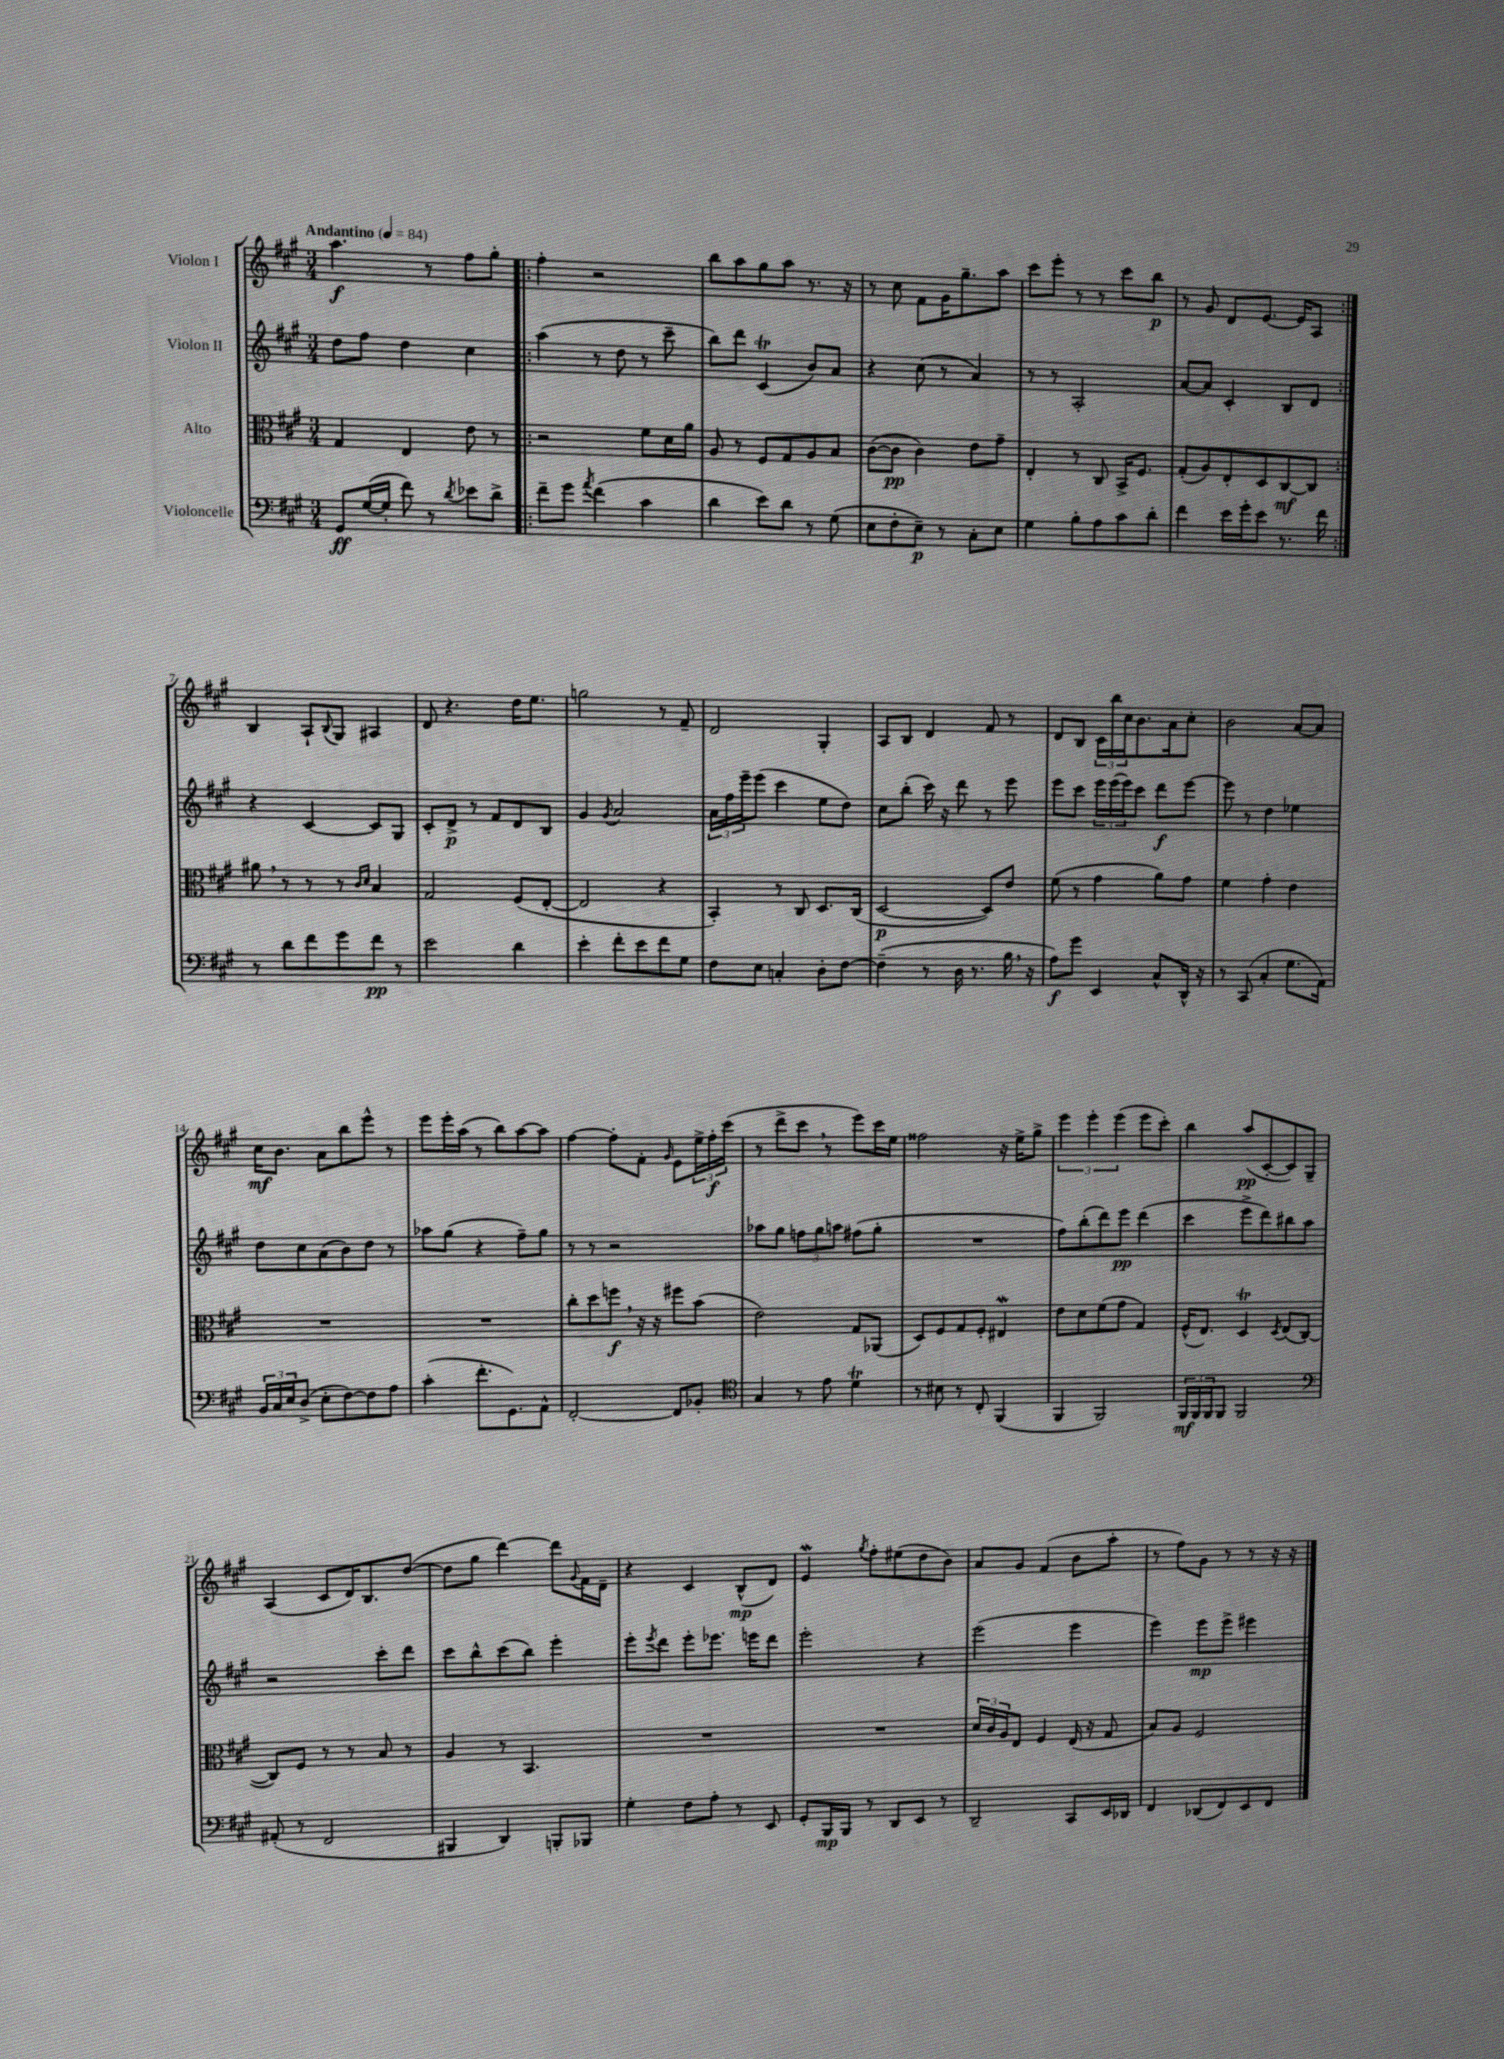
<<
\new StaffGroup <<
\new Staff = "s0" \with { instrumentName = "Violon I" } {
    \clef treble \key a \major \numericTimeSignature \time 3/4 \tempo "Andantino" 4 = 84
    a''4.\f r8 fis''8 gis''8-. |
    \repeat volta 2 { fis''4-. r2 |
    b''8 a''8 gis''8 a''8 r8. r16 |
    r8 cis''8 fis'8 gis'16 gis''8.-- a''8 |
    cis'''8 e'''8-. r8 r8 cis'''8 b''8\p |
    r8 gis'8 d'8 e'8.~ e'16 a8 | }
    b4 a8-! \appoggiatura { b8 } gis8 ais4 |
    d'8 r4. d''16 e''8. |
    g''2 r8 fis'8-- |
    d'2 gis4-. |
    a8 b8 d'4 fis'8 r8 |
    d'8 b8 \tuplet 3/2 { cis'16 b''16 cis''16 } b'8. a'16 cis''8-. |
    b'2 a'8~ a'8 |
    cis''16\mf b'8. a'8 b''8 e'''8-^ r8 |
    e'''8 e'''16-. a''16( r8 b''8) a''8~ a''8 |
    fis''4~ fis''8-. fis'8-. \grace { gis'16 } e'8 \tuplet 3/2 { e''16-> fis''16-.\f cis'''16( } |
    r8 d'''8-> cis'''8 \breathe r8 e'''8) cis'''16 e''16 |
    fisis''2 r16 e''16-> gis''8-> |
    \tuplet 3/2 { e'''4 e'''4-. e'''4( } e'''8 cis'''8-.) |
    b''4 a''8\pp( cis'8~-. cis'8) gis8-- |
    a4( cis'8 d'16) b8. d''8~( |
    d''8 gis''8 d'''4~) d'''8 \appoggiatura { gis'8 } fis'16 d'16-- |
    r4 cis'4 b8-^\mp( d'8) |
    e'4\mordent \acciaccatura { gis''8 } fis''8-. eis''8( d''8 b'8) |
    a'8 gis'8 fis'4( b'8 a''8-. |
    r8 fis''8) gis'8 r8 r8 r16 r16 \bar "|." |
}
\new Staff = "s1" \with { instrumentName = "Violon II" } {
    \clef treble \key a \major \numericTimeSignature \time 3/4
    d''8 fis''8 d''4 cis''4 |
    \repeat volta 2 { a''4( r8 d''8 r8 cis'''8-- |
    b''8) d'''8 cis'4\trill( b'8) a'8 |
    r4 cis''8( r8 a'4) |
    r8 r8 a2-. |
    a'8~ a'8 cis'4-. b8 d'8 | }
    r4 cis'4~ cis'8 gis8 |
    cis'8-. d'8->\p r8 fis'8 d'8 b8 |
    gis'4 \acciaccatura { gis'8 } a'2 |
    \tuplet 3/2 { a'16 fis''16 e'''16-- } e'''8( cis'''4 e''8 d''8) |
    cis''8 b''8-.( cis'''16) r16 d'''8 r8 e'''8 |
    e'''8 cis'''8 \tuplet 3/2 { e'''16 e'''16( e'''16) } cis'''8 d'''8\f e'''8~ |
    e'''8 r8 d''4 ees''4 |
    d''8 cis''8 a'8( b'8) d''8 r8 |
    aes''8 gis''8( r4 fis''8--) gis''8 |
    r8 r8 r2 |
    aes''8 gis''8 \tuplet 3/2 { f''8 gis''8 a''8 } fis''8( gis''8-. |
    R2. |
    fis''8) b''8-.( d'''8) e'''8\pp d'''4( |
    cis'''4 e'''8-> d'''8) bis''8 a''8 |
    r2 cis'''8-. d'''8 |
    cis'''8 b''8-^ cis'''8( b''8) e'''4-. |
    e'''8-. \acciaccatura { e'''8 } d'''8 e'''8-. ees'''8. e'''16 d'''8 |
    e'''2-. r4 |
    e'''2( e'''4 |
    e'''4) e'''8\mp e'''8-> eis'''4 \bar "|." |
}
\new Staff = "s2" \with { instrumentName = "Alto" } {
    \clef alto \key a \major \numericTimeSignature \time 3/4
    gis4 e4 e'8 r8 |
    \repeat volta 2 { r2 fis'8 d'16 a'16 |
    a8 r8 fis8 gis8 a8 b8 |
    cis'8~( cis'8\pp cis'4) e'8 gis'8-- |
    e4-. r8 cis8 b,16-> fis8. |
    gis8-.( a8) e8-. d8 cis8~\mf cis8 | }
    ais'8 \breathe r8 r8 r8 \grace { cis'16 d'16 } b4 |
    gis2 fis8( e8~-. |
    e2 r4 |
    b,4-.) r8 cis8 d8. cis16( |
    d2~\p d8) e'8 |
    fis'8( r8 gis'4 a'8) gis'8 |
    fis'4 gis'4-. e'4 |
    R2. |
    R2. |
    cis''8-. d''8 f''8\f \breathe r16 r16 fis''8 b'8( |
    e'2) gis8 aes,8( |
    d8) fis8 gis8 fis8-. eis4\mordent |
    e'8 d'8 fis'8( gis'8 gis4) |
    fis16-^( e8.) d4\trill \acciaccatura { d8 } e8( cis8~-. |
    cis8) fis8 r8 r8 b8 r8 |
    a4 r8 b,4. |
    R2. |
    R2. |
    \tuplet 3/2 { d'16 cis'16 a16 } e8 fis4 e16( r16 gis8 |
    b8) a8 fis2 \bar "|." |
}
\new Staff = "s3" \with { instrumentName = "Violoncelle" } {
    \clef bass \key a \major \numericTimeSignature \time 3/4
    gis,8\ff gis16~( gis16-. fis'8) r8 \acciaccatura { d'8 } ees'8 d'8-> |
    \repeat volta 2 { fis'8-- gis'8 \acciaccatura { a'8 } fis'4( cis'4 |
    d'4 e'8) d'8 r8 gis8( |
    e8 fis8-. e8--\p) r8 cis8-. e8 |
    gis4 b8-. a8 cis'8 d'8-. |
    fis'4 e'16 gis'16-. e'8 r8. fis'16 | }
    r8 d'8 fis'8 gis'8 fis'8\pp r8 |
    e'2 d'4 |
    e'4-. fis'8-. e'8 fis'8 gis8 |
    fis8 e8 c4-. d8-. fis8~ |
    fis4--( r8 d16 r8. b16 \breathe r16 |
    a8\f) gis'8 e,4 cis8-^ d,16-^ r16 |
    r8 cis,8( cis4-. gis8. a,16) |
    \tuplet 3/2 { b,16 cis16 e16 } d8->( e8-. fis8~) fis8 a8 |
    cis'4-.( fis'8.-. gis,8.) a,8-^ |
    fis,2~-. fis,8 bes,8-. |
    \clef tenor gis4 r8 e'8 d'4\trill |
    r8 bis8 r8 cis8-. fis,4( |
    fis,4 fis,2) |
    \tuplet 3/2 { fis,16\mf fis,16 fis,16 } fis,8 fis,2 |
    \clef bass ais,8-.( r8 fis,2 |
    bis,,4 d,4) b,,8-. bes,,8 |
    gis4-. fis8 a8-. r8 e,8 |
    gis,8-. b,,16\mp b,,16 r8 d,8 e,8 r8 |
    d,2-- cis,8 e,16 des,16 |
    fis,4 des,8( fis,8) e,8 fis,8 \bar "|." |
}
>>
>>
